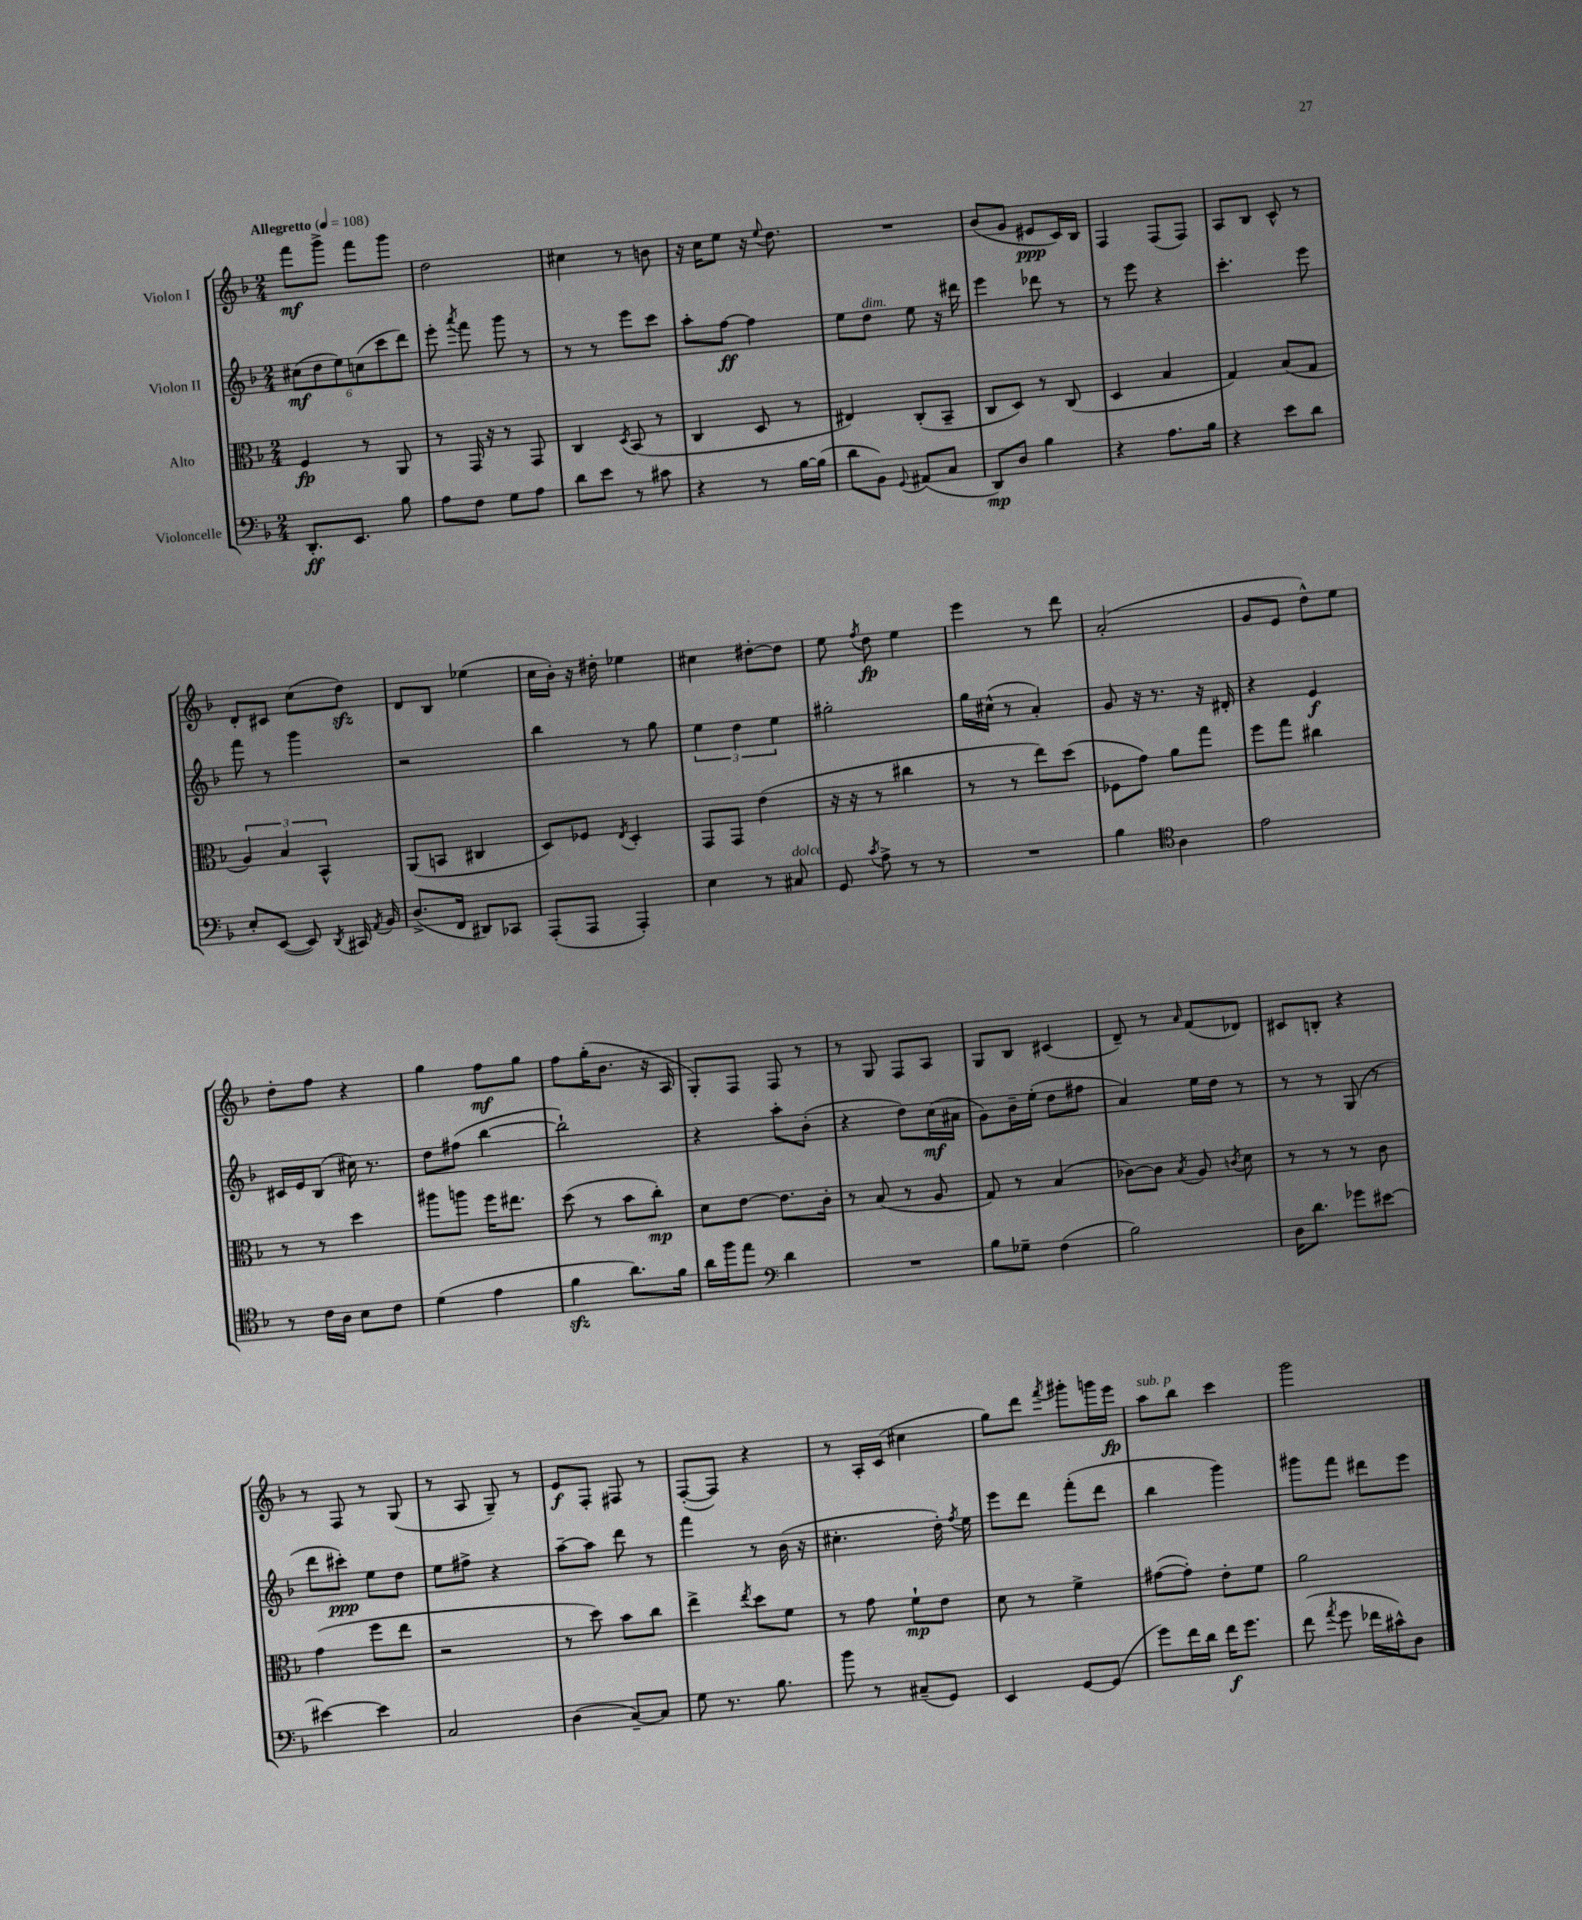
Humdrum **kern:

**kern	**kern	**kern	**kern
*staff4	*staff3	*staff2	*staff1
*clefF4	*clefC3	*clefG2	*clefG2
*k[b-]	*k[b-]	*k[b-]	*k[b-]
*M2/4	*M2/4	*M2/4	*M2/4
*MM108	*MM108	*MM108	*MM108
8.DD'/L	4F/	(12cc#\L	8fff\L
.	.	12dd\	.
.	.	.	8ggg^\J
.	.	12ee\)	.
8.EE/J	.	.	.
.	8r	(12cc\	8fff\L
.	.	12ccc\	.
8B-\	8AA/	.	8ggg\J
.	.	12ddd\J)	.
=	=	=	=
8A\L	8r	8eee'\	2dd\
.	.	8qaaa/	.
8F\J	16GG/	8fff\	.
.	16r	.	.
8G\L	8r	8ggg\	.
8A\J	8GG/	8r	.
=	=	=	=
8d\L	4C/	8r	4cc#\
8e\J	.	8r	.
.	8qD/	.	.
8r	(8BB-/	8eee\L	8r
8c#\	8r	8ccc\J	8b\
=	=	=	=
4r	4C/	8aa'\L	16r
.	.	.	16cc\LK
.	.	[8ff\J	8ee\J
8r	8D/	4ff\]	16r
.	.	.	8qqee/
.	.	.	8.dd\
[16B-\LL	8r	.	.
(16B-\]JJ	.	.	.
=	=	=	=
8d\L	4E#/)	8ee\L	2r
8BB-\J)	.	8dd\J	.
8qqGG/	.	.	.
(8AA#/L	(8C'/L	8ee\	.
8C/J	8BB-~/J	16r	.
.	.	16ddd#\	.
=	=	=	=
8DD/L)	8C/L	4eee\	(8b-/L
8D/J	8D/J)	.	8g/J
4B-\	8r	8ddd-\	8e#/L
.	(8C/	8r	16c/L)
.	.	.	16B-/JJ
=	=	=	=
4r	4D/	8r	4F/
.	.	8eee\	.
8.A\L	4B-/	4r	(8F/L
.	.	.	8F/J)
16B-\Jk	.	.	.
=	=	=	=
4r	4G/)	4.ccc'\	8A/L
.	.	.	8B-/J
8e\L	(8B-/L	.	8c^^/
8d\J	8G/J	8eee\	8r
=	=	=	=
8E'/L	6A/)	8fff\	8d'/L
([8EE/J	.	8r	8c#/J
.	6B-/	.	.
8EE/])	.	4ggg\	(8cc\L
.	6BB-^^/	.	.
8qDD/	.	.	.
16CC#/	.	.	8dd\J)
8qAA/	.	.	.
16BB-/	.	.	.
=	=	=	=
(8.D^/L	(8AA/L	2r	8d/L
.	8BB/J	.	8B-/J
16FF/Jk	.	.	.
8DD#/L)	4C#/	.	(4ee-\
8CC-/J	.	.	.
=	=	=	=
(8AAA'/L	8D/L)	4bb-\	16cc\LL
.	.	.	16b-'\JJ)
8AAA/J	8F-/J	.	16r
.	.	.	16dd#'\
.	8qE/	.	.
4AAA'/)	4D'/	8r	4ee-\
.	.	8gg\	.
=	=	=	=
4E\	8GG/L	6ee\	4cc#\
.	8GG/J	.	.
.	.	6dd\	.
8r	(4e\	.	[8dd#'\L
.	.	6ee\	.
8C#/	.	.	8dd#\]J
=	=	=	=
8GG/	16r	2gg#'\	8ee\
.	16r	.	.
8qc/	.	.	8qff/
8A^\	8r	.	8dd\
8r	4cc#\	.	4ee\
8r	.	.	.
=	=	=	=
2r	8r	16gg\LL	4eee\
.	.	(16cc#^^\JJ	.
.	8r	8r	.
.	8ee\L)	4a'/)	8r
.	(8dd\J	.	8ddd\
=	=	=	=
4B-\	8F-\L	8g/	(2a'/
.	8g\J)	16r	.
.	.	8.r	.
*clefC4	*	*	*
4A\	8a\L	.	.
.	8gg\J	16r	.
.	.	16d#'/	.
=	=	=	=
2e\	8ff\L	4r	8g/L
.	8gg\J	.	8e/J
.	4cc#\	4e/	8dd^^\L)
.	.	.	8ee\J
=	=	=	=
8r	8r	16c#/LL	8dd'\L
.	.	16e/J	.
16c\LL	8r	(8B-/J	8ff\J
16A\JJ	.	.	.
8B-\L	4dd\	16cc#\)	4r
.	.	8.r	.
8c\J	.	.	.
=	=	=	=
(4d\	8aa#\L	8dd\L	4gg\
.	8aa\J	(8ff#\J	.
4e\	16ff\LK	[4bb-\	8ff\L
.	8.ee#\J	.	.
.	.	.	8gg\J
=	=	=	=
4f\	(8dd\	2bb-`\])	8ff\L
.	8r	.	(16gg'\K
.	.	.	8.b-\J
8.a\L)	8b-\L	.	.
.	8cc'\J)	.	16r
16f\Jk	.	.	16A/
=	=	=	=
16a\LL	8d\L	4r	8G'/L)
16ff\J	.	.	.
8ee\J	[8e\J	.	8F/J
*clefF4	*	*	*
4d\	8.e\]L	8aa'\L	8F/
.	.	(8b-'\J	8r
.	16c'\Jk	.	.
=	=	=	=
2r	8r	4r	8r
.	(8B-/	.	8G/
.	8r	8dd\L)	8F/L
.	8A/	(16cc\L	8A/J
.	.	16a#\JJ	.
=	=	=	=
8B-\L	8G/)	8g\L)	8G/L
8G-~\J	8r	16b-~\L	8B-/J
.	.	(16ee'\JJ	.
(4F\	(4B-/	8dd\L	(4c#/
.	.	8ff#\J	.
=	=	=	=
2B-\)	[8c-\L)	4a/)	8d~/)
.	8c-\]J	.	8r
.	8qB-/	.	16qqa/
.	8A/	16ee\LL	(8f/L
.	.	16dd\JJ	.
.	8qc/	.	.
.	8d\	8r	8d-/J)
=	=	=	=
16D\LK	8r	8r	8c#/L
8.d\J	.	.	.
.	8r	8r	8B'/J
8g-\L	8r	(8G/	4r
[8e#\J	8c\	8r	.
=	=	=	=
4e#\_	(4g\	8ddd\L	8r
.	.	8ccc#'\J)	8F/
4e#\]	8ff\L	8ee\L	8r
.	8ee\J	8dd\J	(8G/
=	=	=	=
2C/	2r	8ee\L	8r
.	.	8ff#^\J	8A/
.	.	4r	8G~/)
.	.	.	8r
=	=	=	=
(4D\	8r	[8aa~\L	8e/L
.	8dd\)	8aa\]J	8F'/J
[8C~/L)	8b-\L	8ddd\	8F#/
8C/]J	8cc\J	8r	8r
=	=	=	=
8G\	4ee^\	4fff\	([8F'/L
8.r	.	.	8F/]J)
.	8qee/	.	.
.	8dd\L	8r	4r
8.B-\	.	.	.
.	8f\J	(16b-\	.
.	.	16r	.
=	=	=	=
8b-\	8r	4.cc#'\	8r
8r	8g\	.	16A'/LL
.	.	.	(16c/JJ
(8C#~/L	8f`\L	.	4cc#\
8GG/J)	8e\J	16dd'\)	.
.	.	8qff/	.
.	.	16ee\	.
=	=	=	=
4EE/	8d\	8eee\L	8gg\L)
.	8r	8ddd\J	8ddd\J
.	.	.	8qfff/
[8GG/L	4f^\	(8fff'\L	8ggg#'\L
(8GG/]J	.	8ddd\J	16ggg\L
.	.	.	16eee\JJ
=	=	=	=
8g\L)	([8g#\L	4bb-\	8aa\L
16f\L	8g#'\]J)	.	8bb-\J
16d\JJ	.	.	.
16f\LK	8e'\L	4ggg\)	4ccc\
8.g\J	.	.	.
.	8f\J	.	.
=	=	=	=
(8f\	2a\	8ggg#\L	2ggg\
8qa/	.	.	.
8g\	.	8fff\J	.
16f-\LL	.	8ddd#\L	.
16c#^^\J)	.	.	.
8D\J	.	8eee\J	.
==	==	==	==
*-	*-	*-	*-
